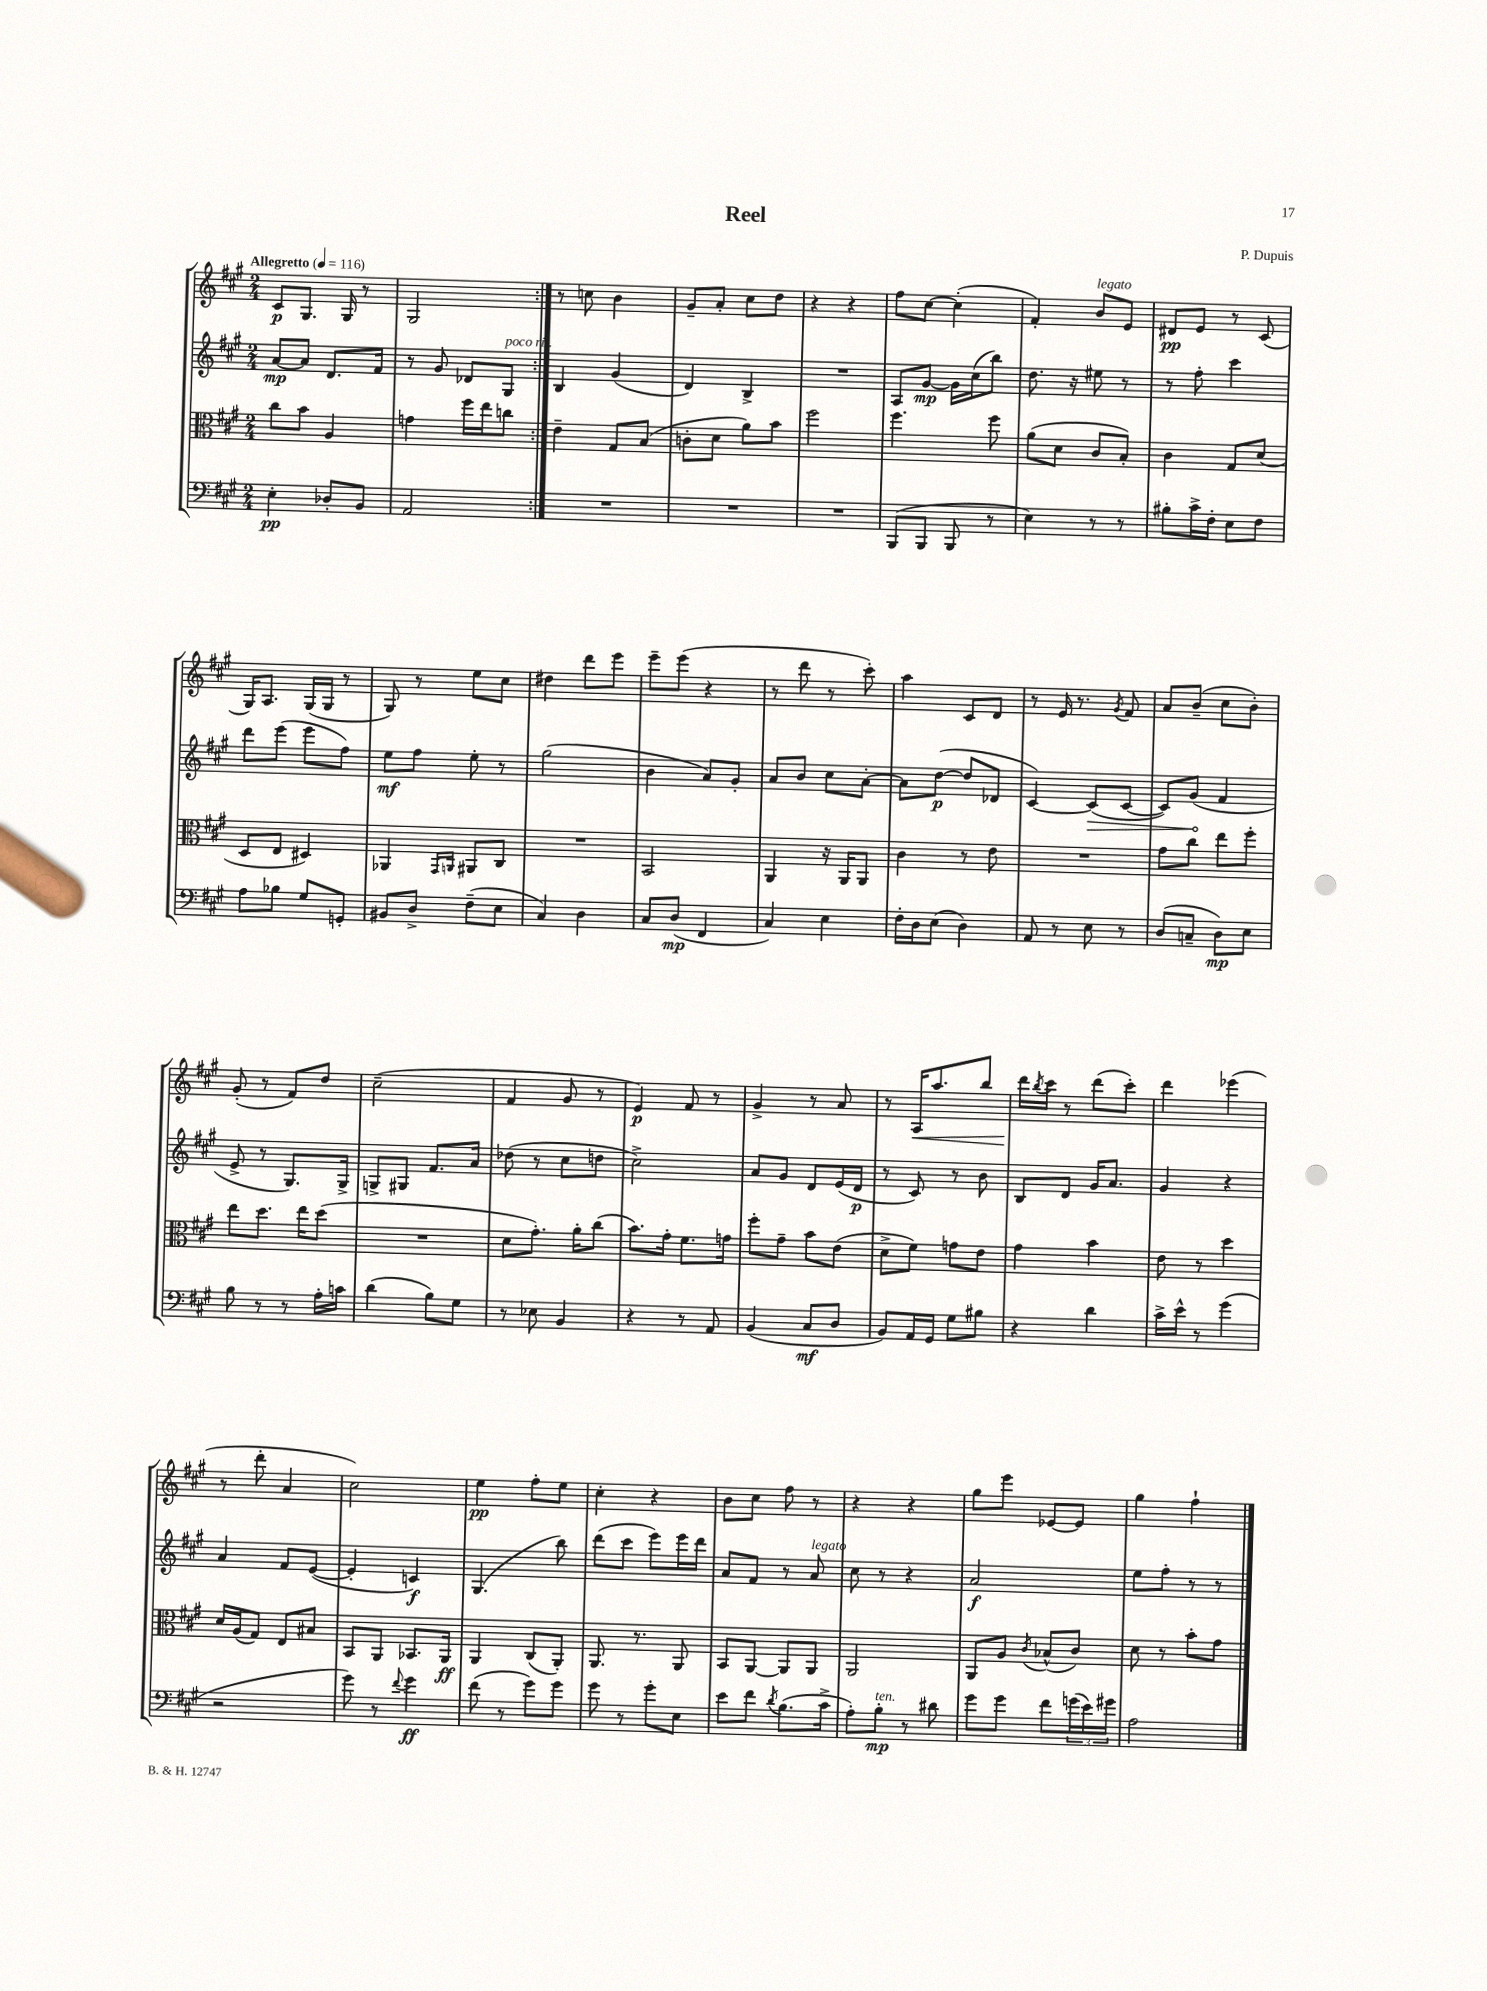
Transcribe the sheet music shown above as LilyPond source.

\header { title = "Reel" composer = "P. Dupuis" }
<<
\new StaffGroup <<
\new Staff = "s0" {
    \clef treble \key a \major \numericTimeSignature \time 2/4 \tempo "Allegretto" 4 = 116
    \repeat volta 2 { cis'8\p gis8. gis16 r8 |
    gis2 | }
    r8 c''8 b'4 |
    gis'8-- a'8-. cis''8 d''8 |
    r4 r4 |
    fis''8 cis''8~ cis''4-.( |
    fis'4-.) b'8^\markup { \italic "legato" } e'8 |
    dis'8\pp e'8 r8 cis'8( |
    gis16) a8. gis16( gis16 r8 |
    gis8) r8 e''8 cis''8 |
    dis''4 d'''8 e'''8 |
    e'''8-- e'''8( r4 |
    r8 d'''8 r8 cis'''8-.) |
    a''4 cis'8 d'8 |
    r8 e'16 r8. \acciaccatura { gis'8 } fis'8 |
    a'8 b'8--( cis''8 b'8-.) |
    gis'8-.( r8 fis'8) d''8 |
    cis''2--( |
    fis'4 gis'8 r8 |
    e'4\p) fis'8 r8 |
    gis'4-> r8 a'8 |
    r8 a16\< a''8. b''8 |
    d'''16\! \acciaccatura { b''8 } cis'''16 r8 d'''8( cis'''8-.) |
    d'''4 ees'''4( |
    r8 d'''8-. a'4 |
    cis''2) |
    e''4\pp fis''8-. e''8 |
    cis''4-. r4 |
    b'8 cis''8 fis''8 r8 |
    r4 r4 |
    gis''8 e'''8 ees'8~ ees'8 |
    gis''4 fis''4-! \bar "|." |
}
\new Staff = "s1" {
    \clef treble \key a \major \numericTimeSignature \time 2/4
    \repeat volta 2 { a'8~\mp a'8 d'8. fis'16 |
    r8 gis'8 des'8 gis8^\markup { \italic "poco rit." } | }
    b4 gis'4( |
    d'4) b4-> |
    R2 |
    a8 gis'8~\mp gis'16 cis''16( b''8) |
    d''8. r16 eis''8 r8 |
    r8 fis''8-. cis'''4 |
    d'''8 e'''8( e'''8 fis''8) |
    e''8\mf fis''8 e''8-. r8 |
    gis''2( |
    b'4 a'8) gis'8-. |
    a'8 b'8 cis''8 a'8~-. |
    a'8 d''8~\p( d''8 des'8 |
    cis'4~) \once \override Hairpin.circled-tip = ##t cis'8\>( cis'8~ |
    cis'8) gis'8\!( fis'4 |
    e'8-> r8 gis8.) gis16-> |
    g8-> gis8 fis'8. a'16 |
    des''8( r8 cis''8 d''8 |
    cis''2->) |
    a'8 gis'8 d'8 e'16( d'16\p |
    r8 cis'8) r8 b'8 |
    b8 d'8 gis'16 a'8. |
    gis'4 r4 |
    a'4 fis'8 e'8~( |
    e'4-. c'4\f) |
    gis4.( b''8) |
    d'''8( cis'''8 e'''8) e'''16 d'''16 |
    a'8 fis'8 r8 a'8^\markup { \italic "legato" } |
    cis''8 r8 r4 |
    a'2\f |
    e''8 fis''8-. r8 r8 \bar "|." |
}
\new Staff = "s2" {
    \clef alto \key a \major \numericTimeSignature \time 2/4
    \repeat volta 2 { cis''8 b'8 a4 |
    g'4 fis''16 e''16 c''8 | }
    e'4-- gis8 b8( |
    c'8-. d'8 a'8) b'8 |
    fis''2 |
    fis''4. fis''8 |
    a'8( d'8 cis'8 b8-.) |
    cis'4 gis8 d'8( |
    d8 e8 dis4) |
    aes,4 \grace { gis,16 a,16 } ais,8 cis8 |
    R2 |
    b,2 |
    a,4 r16 a,16 a,8 |
    cis'4 r8 e'8 |
    R2 |
    gis'8 cis''8 e''8 fis''8-. |
    e''8 d''8. e''16 d''8( |
    R2 |
    d'8 gis'8.-.) a'16-. cis''8( |
    b'8.) gis'16-. fis'8. g'16 |
    fis''8-. gis'8-- b'8 e'8( |
    d'8-> fis'8) g'8 e'8 |
    gis'4 b'4 |
    e'8 r8 d''4 |
    d'16 a16( gis8) e8 bis8 |
    b,8 a,8 bes,8. a,16\ff |
    a,4 cis8( a,8-.) |
    a,8. r8. a,8 |
    b,8 a,8~ a,8 a,8 |
    a,2 |
    a,8 a8 \acciaccatura { cis'8 } bes8-^( cis'8) |
    d'8 r8 b'8-. gis'8 \bar "|." |
}
\new Staff = "s3" {
    \clef bass \key a \major \numericTimeSignature \time 2/4
    \repeat volta 2 { e4-.\pp des8-. b,8 |
    a,2 | }
    R2 |
    R2 |
    R2 |
    b,,8( b,,8 b,,8 r8 |
    e4) r8 r8 |
    bis8-. cis'16-> fis16-. e8 fis8 |
    a8 bes8 gis8 g,8-. |
    bis,8 d8-> fis8--( e8 |
    cis4) d4 |
    cis8 d8\mp( fis,4 |
    cis4) e4 |
    fis16-. d16 e8( d4) |
    a,8 r8 e8 r8 |
    d8( c8-- d8\mp) e8 |
    b8 r8 r8 a16-. c'16 |
    d'4( b8) gis8 |
    r8 ees8 b,4 |
    r4 r8 a,8 |
    b,4( cis8\mf d8 |
    b,8) a,16 gis,16 gis8 bis8 |
    r4 d'4 |
    cis'16-> e'16-^ r8 gis'4( |
    r2 |
    gis'8) r8 \appoggiatura { fis'8 } gis'4\ff |
    fis'8( r8 gis'8) gis'8 |
    gis'8 r8 gis'8-. e8 |
    e'8 fis'8 \acciaccatura { d'8 } b8.( cis'16-> |
    a8-.) b8-.\mp^\markup { \italic "ten." } r8 dis'8 |
    gis'8 gis'8 fis'8 \tuplet 3/2 { g'16( e'16) gis'16 } |
    a2 \bar "|." |
}
>>
>>
\layout { \context { \Score \remove "Bar_number_engraver" } }
